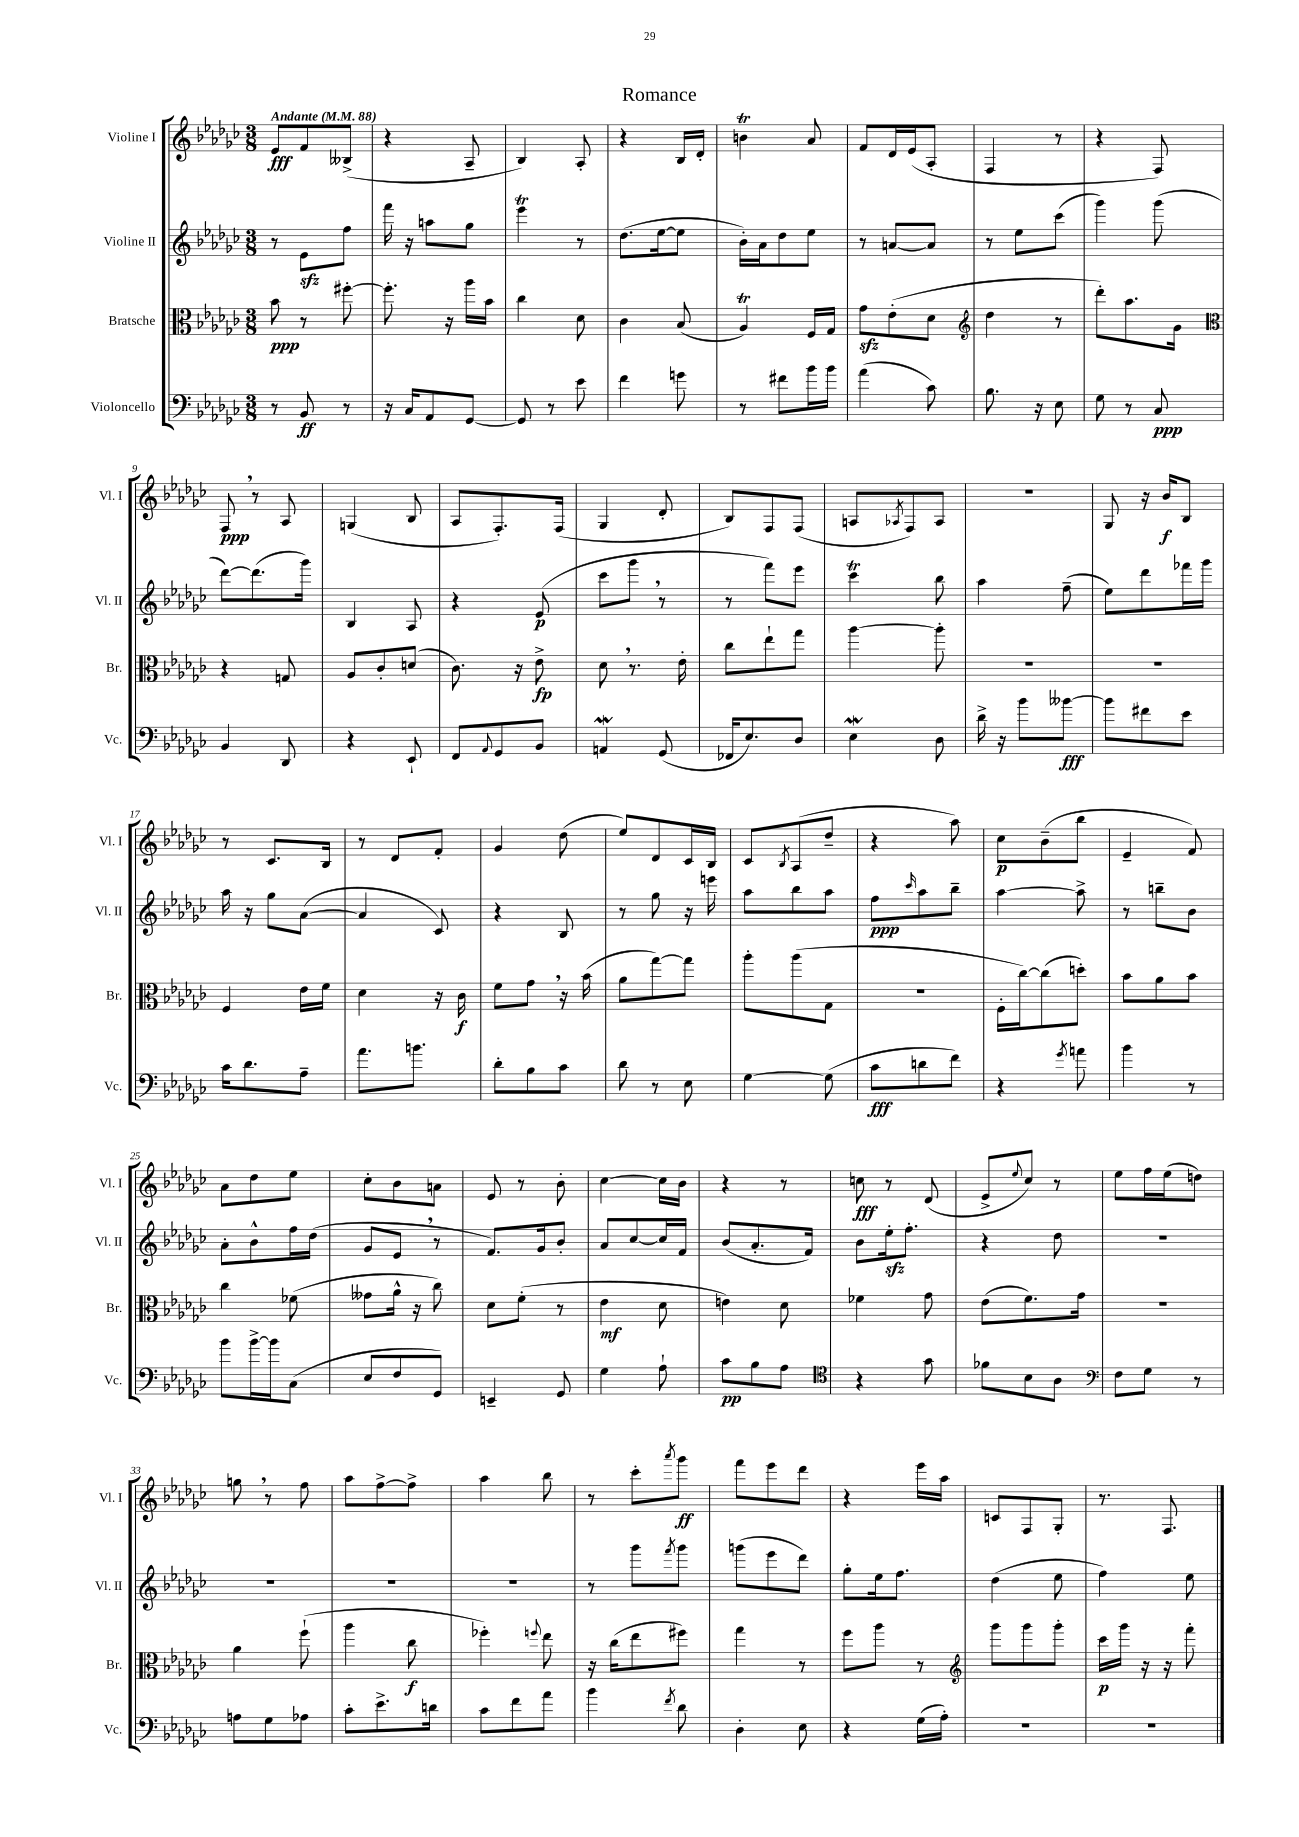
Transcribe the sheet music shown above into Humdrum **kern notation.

**kern	**kern	**kern	**kern
*staff4	*staff3	*staff2	*staff1
*clefF4	*clefC3	*clefG2	*clefG2
*k[b-e-a-d-g-c-]	*k[b-e-a-d-g-c-]	*k[b-e-a-d-g-c-]	*k[b-e-a-d-g-c-]
*M3/8	*M3/8	*M3/8	*M3/8
*MM88	*MM88	*MM88	*MM88
8r	8b-	8r	8e-
8BB-	8r	8e-	8f
8r	[8ff#'	8ff	(8B--^
=	=	=	=
16r	8.ff#']	16fff	4r
16C-	.	16r	.
8AA-	.	8aa	.
.	16r	.	.
[8GG-	16aa-	8gg-	8A-~
.	16b-	.	.
=	=	=	=
8GG-]	4cc-	4eee-	4B-)
8r	.	.	.
8e-	8d-	8r	8A-'
=	=	=	=
4f	4c-	(8.dd-	4r
.	.	[16ee-	.
8g	(8B-	8ee-]	16B-
.	.	.	16d-'
=	=	=	=
8r	4A-)	16b-')	4b
.	.	16a-	.
8f#	.	8dd-	.
16b-	16F	8ee-	8a-
16b-	16G-	.	.
=	=	=	=
(4a-	8g-	8r	8f
.	(8e-'	[8a	16d-
.	.	.	(16e-
8c-)	8d-	8a]	8A-'
=	=	=	=
*	*clefG2	*	*
8.B-	4dd-	8r	4F
.	.	8ee-	.
16r	.	.	.
8E-	8r	(8ccc-	8r
=	=	=	=
8G-	8ddd-')	4ggg-)	4r
8r	8.aa-	.	.
8C-	.	(8ggg-	8F)
.	16g-	.	.
=	=	=	=
*	*clefC3	*	*
4BB-	4r	[8ddd-)	8F
.	.	(8.ddd-]	8r
8DD-	8G	.	8A-
.	.	16ggg-)	.
=	=	=	=
4r	8A-	4B-	(4G
.	8c-'	.	.
8EE-`	(8d	8A-	8B-
=	=	=	=
8FF	8.c-)	4r	8A-
8qqAA-	.	.	.
8GG-	.	.	8.F')
.	16r	.	.
8BB-	8e-^	(8e-	.
.	.	.	(16F
=	=	=	=
4AA	8d-	8ccc-	4G-
.	8.r	8ggg-	.
(8GG-	.	8r	8d-'
.	16e-'	.	.
=	=	=	=
16FF-	8cc-	8r	8B-)
8.E-)	.	.	.
.	8ee-`	8fff)	8F
8D-	8gg-	8eee-	(8F
=	=	=	=
4E-	[4aa-	4ccc-	8A
.	.	.	8qA-
.	.	.	8F)
8D-	8aa-']	8bb-	8A-
=	=	=	=
16d-^	4.r	4aa-	4.r
16r	.	.	.
8b-	.	.	.
[8b--	.	(8ff~	.
=	=	=	=
8b--]	4.r	8ee-)	8G-
8f#	.	8ddd-	16r
.	.	.	16b-
8e-	.	16fff-	8B-
.	.	16ggg-	.
=	=	=	=
16c-	4F	16aa-	8r
8.d-	.	16r	.
.	.	8gg-	8.c-
8A-~	16e-	([8a-	.
.	16f	.	16B-
=	=	=	=
8.a-	4d-	4a-]	8r
.	.	.	8d-
8.b	.	.	.
.	16r	8c-)	8f'
.	16c-	.	.
=	=	=	=
8d-'	8f	4r	4g-
8B-	8g-	.	.
8c-	16r	8B-	(8dd-
.	(16b-	.	.
=	=	=	=
8d-	8a-	8r	8ee-)
8r	[8gg-)	8gg-	8d-
8E-	8gg-]	16r	16c-
.	.	16eee	16B-
=	=	=	=
[4G-	8aa-'	8aa-	8c-
.	.	.	8qB-
.	(8aa-	8bb-	(8A-
(8G-]	8G-	8aa-	8dd-~
=	=	=	=
8c-	4.r	8ff	4r
.	.	16qqccc-	.
8d	.	8aa-	.
8f)	.	8bb-~	8aa-)
=	=	=	=
4r	16F'	[4aa-	8cc-
.	[16cc-)	.	.
.	(8cc-]	.	(8b-~
8qg-	.	.	.
8a	8dd')	8aa-^]	8bb-
=	=	=	=
4b-	8b-	8r	4e-~
.	8a-	8bb~	.
8r	8b-	8b-	8f)
=	=	=	=
8b-	4cc-	8a-'	8a-
[16b-^	.	8b-^^	8dd-
16b-]	.	.	.
(8C-	(8f-	16ff	8ee-
.	.	(16dd-	.
=	=	=	=
8E-	8g--	8g-	8cc-'
8F	16a-^^	8e-	8b-
.	16r	.	.
8GG-)	8cc-)	8r	8a
=	=	=	=
4EE~	8d-	8.f)	8e-
.	(8f'	.	8r
.	.	16g-	.
8GG-	8r	8b-'	8b-'
=	=	=	=
4G-	4e-	8a-	[4cc-
.	.	[8cc-	.
8A-`	8d-	16cc-]	16cc-]
.	.	16f	16b-
=	=	=	=
8c-	4e)	(8b-	4r
8B-	.	8.a-'	.
8A-	8d-	.	8r
.	.	16f)	.
=	=	=	=
*clefC4	*	*	*
4r	4f-	8b-	8cc
.	.	16ee-'	8r
.	.	8.ff'	.
8g-	8g-	.	(8d-
=	=	=	=
8f-	(8e-	4r	8e-^
.	.	.	8qqee-
8B-	8.f)	.	8cc-)
8A-	.	8dd-	8r
.	16g-	.	.
=	=	=	=
*clefF4	*	*	*
8F	4.r	4.r	8ee-
8G-	.	.	16ff
.	.	.	(16ee-
8r	.	.	8dd)
=	=	=	=
8A	4a-	4.r	8gg
8G-	.	.	8r
8A-	(8ff`	.	8ff
=	=	=	=
8c-'	4aa-	4.r	8aa-
8.e-^	.	.	[8ff^
.	8cc-	.	8ff^]
16d	.	.	.
=	=	=	=
8c-	4ff-')	4.r	4aa-
8f	.	.	.
.	8qqff	.	.
8a-	8ee-	.	8bb-
=	=	=	=
4b-	16r	8r	8r
.	(16cc-	.	.
.	8ee-	8ggg-	8ccc-'
8qf	.	8qfff	8qaaa-
8d-	8ff#)	8ggg-	8ggg-
=	=	=	=
4D-'	4gg-	(8ggg	8fff
.	.	8eee-	8eee-
8E-	8r	8ddd-)	8ddd-
=	=	=	=
4r	8ff	8gg-'	4r
.	8aa-	16ee-	.
.	.	8.ff	.
(16G-	8r	.	16eee-
16A-')	.	.	16aa-
=	=	=	=
*	*clefG2	*	*
4.r	8ggg-	(4dd-	8c
.	8ggg-	.	8F
.	8ggg-'	8ee-	8G-'
=	=	=	=
4.r	16ccc-	4ff)	8.r
.	16ggg-	.	.
.	16r	.	.
.	16r	.	8.F
.	8fff'	8ee-	.
==	==	==	==
*-	*-	*-	*-
